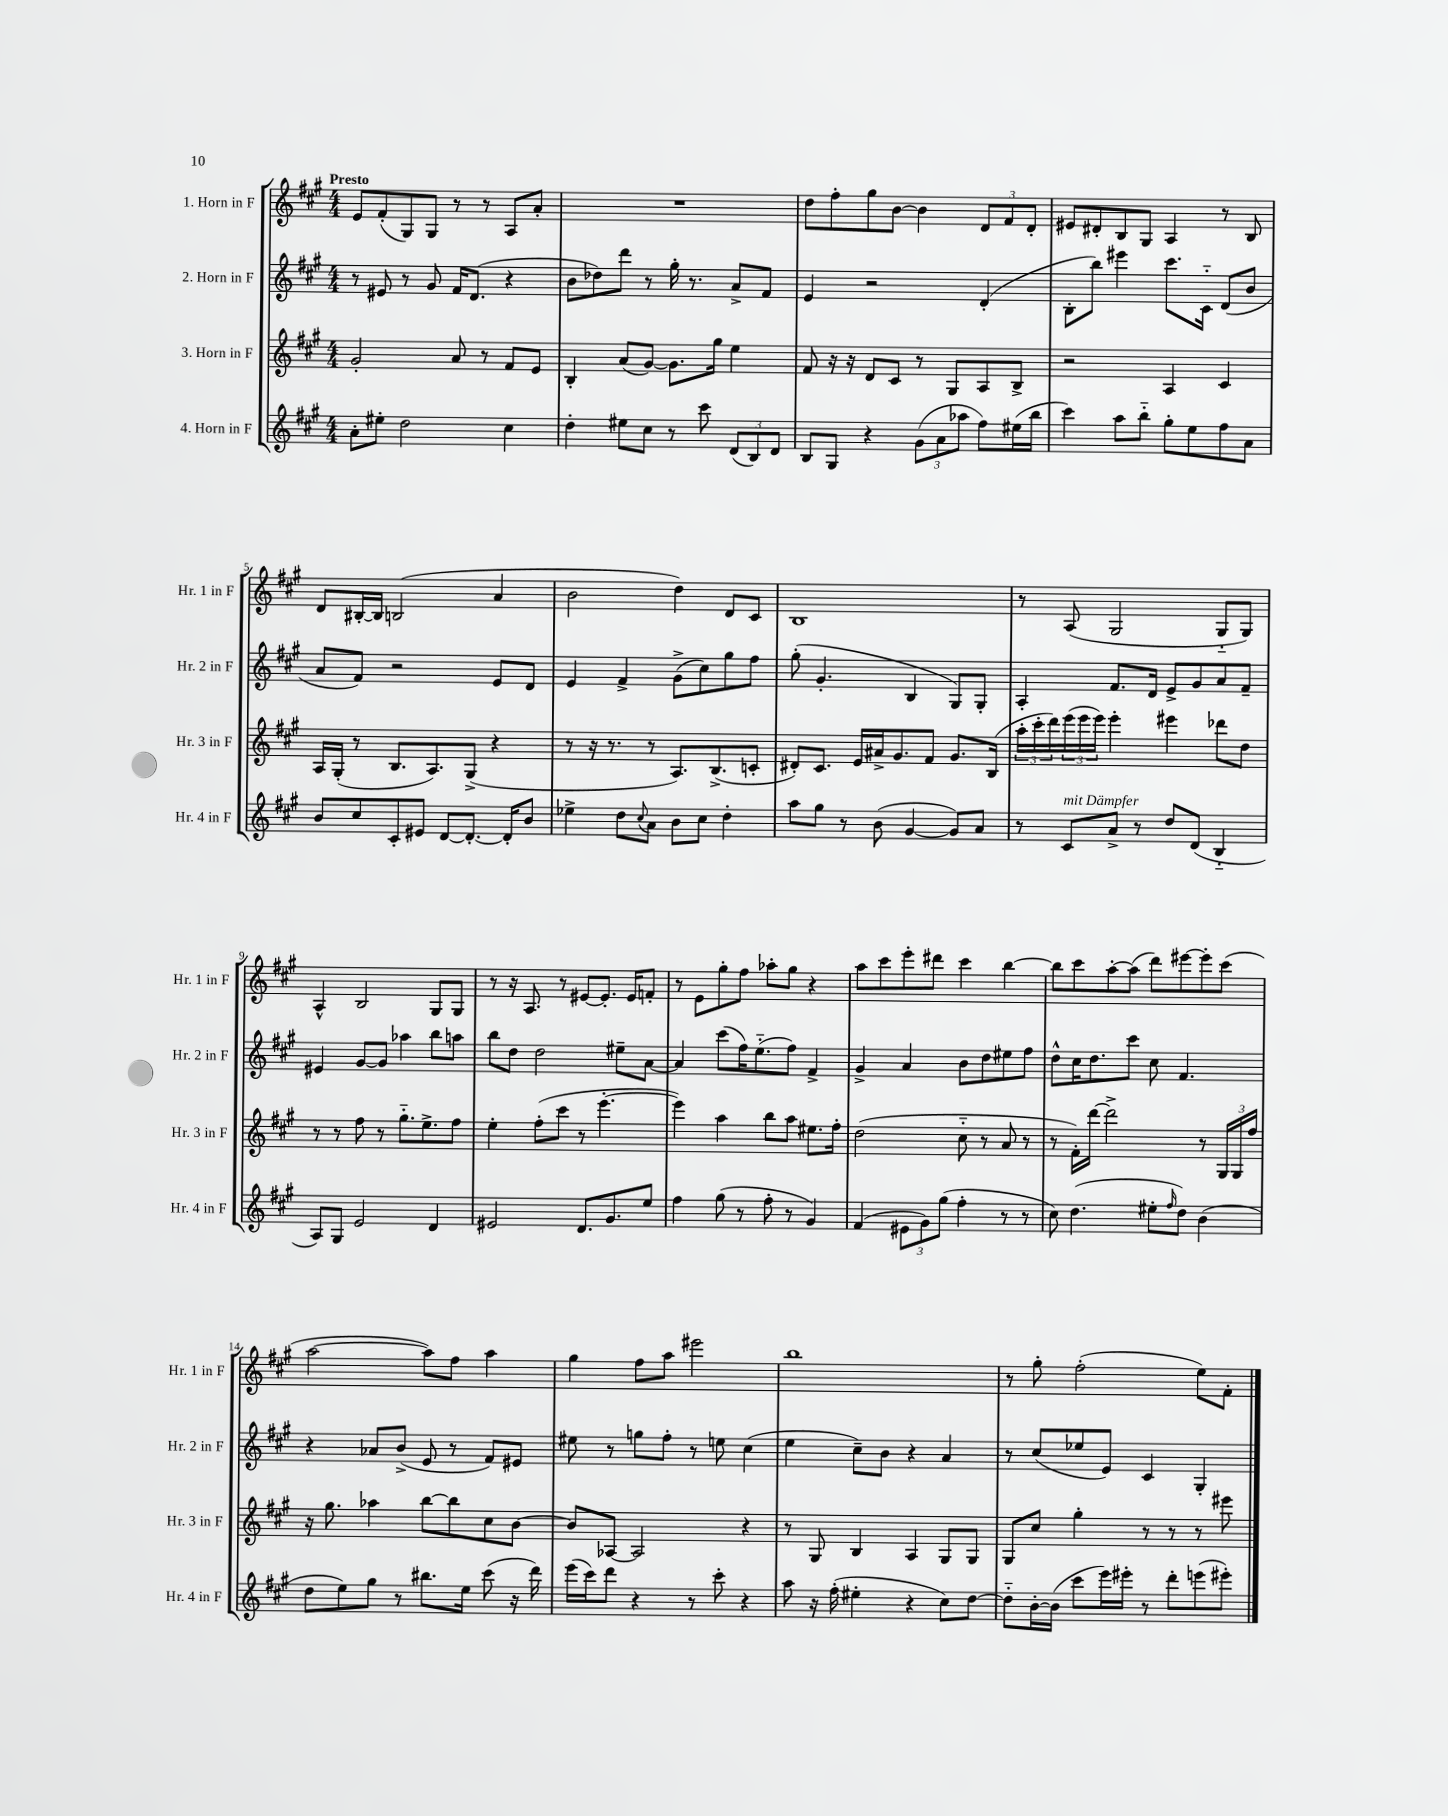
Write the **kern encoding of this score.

**kern	**kern	**kern	**kern
*part4	*part3	*part2	*part1
*staff4	*staff3	*staff2	*staff1
*I"4. Horn in F	*I"3. Horn in F	*I"2. Horn in F	*I"1. Horn in F
*I'Hr. 4 in F	*I'Hr. 3 in F	*I'Hr. 2 in F	*I'Hr. 1 in F
*clefG2	*clefG2	*clefG2	*clefG2
*k[f#c#g#]	*k[f#c#g#]	*k[f#c#g#]	*k[f#c#g#]
*M4/4	*M4/4	*M4/4	*M4/4
=1	=1	=1	=1
!	!	!	!LO:TX:a:B:t=Presto
8a'\L	2g#'/	8r	8e/L
8ee#X'\J	.	8e#X/	(8f#'/
2dd\	.	8r	8G#/)
.	.	8g#/	8G#/J
.	8a/	16f#/KL	8r
.	.	(8.d/J	.
.	8r	.	8r
4cc#\	8f#/L	4r	8A/L
.	8e/J	.	8a'/J
=2	=2	=2	=2
4dd'\	4B'/	8b\L	1r
.	.	8dd-X\)	.
8ee#X\L	(8a/L	8ddd\J	.
8cc#\J	[8g#/J)	8r	.
8r	8.g#\L]	16gg#'\	.
.	.	8.r	.
8ccc#\	.	.	.
.	16gg#\Jk	.	.
(12d/L	4ee\	8a^/L	.
12B/)	.	.	.
.	.	8f#/J	.
12d/J	.	.	.
=3	=3	=3	=3
8B/L	8f#/	4e/	8dd\L
8G#/J	16r	.	8ff#'\
.	16r	.	.
4r	8d/L	2r	8gg#\
.	8c#/J	.	[8b\J
(12g#\L	8r	.	4b\]
12a\	.	.	.
.	8G#/L	.	.
12aa-X\J	.	.	.
8ff#\L)	8A/	(4d'/	12d/L
.	.	.	12f#/
(16ee#X\L	8B^/J	.	.
.	.	.	12d'/J
16bb\JJ	.	.	.
=4	=4	=4	=4
4ccc#\)	2r	8B'\L	8e#X/L
.	.	8bb\J)	8d#X'/
8aa\L	.	4eee#X\	8B/
8bb\J	.	.	8G#/J
8gg#'\L	4A/	8.ccc#\L	4A/
8ee\	.	.	.
.	.	16c#\Jk	.
8ff#\	4c#/	(8d/L	8r
8a\J	.	8b/J	8B/
!!LO:LB:g=z
=5	=5	=5	=5
8b/L	16A/LL	8a/L	8d/L
.	(16G#'/JJ	.	.
8cc#/	8r	8f#/J)	[16B#X'/L
.	.	.	16B#/JJ]
8c#'/	8.B/L	2r	(2Bn/
8e#X/J	.	.	.
.	8.A/)	.	.
[8d/L	.	.	.
8.d'/J_	(8G#^/J	.	.
.	4r	8e/L	4a/
16d'/KL]	.	.	.
8b/J	.	8d/J	.
=6	=6	=6	=6
4ee-X^\	8r	4e/	2b\
.	16r	.	.
.	8.r	.	.
8dd\L	.	4f#^/	.
8qqcc#/	.	.	.
8a\J	8r	.	.
8b\L	8.A/L)	(8g#^\L	4dd\)
8cc#\J	.	8cc#\)	.
.	(8.B^/	.	.
4dd'\	.	8gg#\	8d/L
.	8cn'/J	8ff#\J	8c#/J
=7	=7	=7	=7
8aa\L	8d#X'/L)	(8gg#'\	1B
8gg#\J	8.c#/J	4.g#'/	.
8r	.	.	.
.	16e/LL	.	.
(8b\	16a#X^/J	.	.
.	8.g#/	.	.
[4g#/	.	4B/	.
.	8f#/J	.	.
8g#/L])	8.g#/L	8G#/L)	.
8a/J	.	8G#'/J	.
.	(16B/Jk	.	.
=8	=8	=8	=8
8r	24aa'\LL	4A'/	8r
.	24ccc#'\	.	.
.	24ddd\)	.	.
!LO:TX:a:i:t=mit Dämpfer	!	!	!
8c#/L	(24eee\	.	(8A/
.	24eee\	.	.
.	24eee\JJ)	.	.
8a^/J	4eee'\	8.f#/L	2G#/
8r	.	.	.
.	.	16d/Jk	.
8dd/L	4eee#X\	8e^/L	.
(8d/J	.	8g#/	.
4B/	8ddd-X\L	8a/	8G#/L
.	8dd\J	8f#~/J	8G#/J)
!!LO:LB:g=z
=9	=9	=9	=9
8A/L)	8r	4e#X/	4A^^/
8G#/J	8r	.	.
2e/	8ff#\	[8g#/L	2B/
.	8r	8g#/J]	.
.	8.gg#\L	4aa-X\	.
.	8.ee^\	.	.
4d/	.	8bb\L	8G#/L
.	8ff#\J	8aan\J	8G#/J
=10	=10	=10	=10
2e#X/	4ee'\	8bb\L	8r
.	.	8dd\J	16r
.	.	.	8.A/
.	(8ff#'\L	2dd\	.
.	8ccc#\J	.	8r
8.d/L	8r	.	[8e#X/L
.	[4.eee'\	.	8.e#'/J]
8.g#/	.	.	.
.	.	8ee#X~\L	.
.	.	.	16e#/KL
8ee/J	.	[8a\J	8fn'/J
=11	=11	=11	=11
4ff#\	4eee\])	4a/]	8r
.	.	.	8e\L
(8gg#\	4aa\	(8ccc#\L	8gg#'\
8r	.	16ff#\K)	8ff#\J
.	.	(8.ee\	.
8ff#'\	8bb\L	.	8aa-X'\L
8r	8aa\J	8ff#\J)	8gg#\J
4g#/)	8.ee#X\L	4f#^/	4r
.	16ff#'\Jk	.	.
=12	=12	=12	=12
(4f#/	(2dd\	4g#^/	8aa\L
.	.	.	8ccc#\
12e#X\L	.	4a/	8eee'\
12g#\)	.	.	.
.	.	.	8ddd#X\J
(12gg#\J	.	.	.
4ff#'\	8cc#\	8b\L	4ccc#\
.	8r	8dd\	.
8r	8a/	8ee#X\	[4bb\
8r	8r	8ff#\J	.
=13	=13	=13	=13
8cc#\)	8r	8dd^^\L	8bb\L]
(4.dd\	16f#'\LL)	16cc#\K	8ccc#\
.	[16ddd\JJ	8.dd\	.
.	2ddd^\]	.	[8aa'\
.	.	8ccc#\J	(8aa\J]
8ee#X'\L	.	8cc#\	8ddd\L)
16qqff#/	.	.	.
8dd\J)	.	4.f#/	[8eee#X\
(4b\	8r	.	8eee#'\]
.	24G#/LL	.	(8ccc#\J
.	24G#/	.	.
.	24ff#/JJ	.	.
!!LO:LB:g=z
=14	=14	=14	=14
8dd\L	16r	4r	[2aa\
.	8.gg#\	.	.
8ee\)	.	.	.
8gg#\J	4aa-X\	8a-X/L	.
8r	.	(8b^/J	.
8.bb#X\L	[8bb\L	8e/	8aa\L])
.	8bb\]	8r	8ff#\J
16ee\Jk	.	.	.
(8ccc#\	8cc#\	8f#/L)	4aa\
16r	[8b\J	8e#X/J	.
16ddd\)	.	.	.
=15	=15	=15	=15
(16eee\LL	8b/L]	8ee#X\	4gg#\
16ccc#\J)	.	.	.
8ddd\J	[8A-X/J	8r	.
4r	2A-/]	8ggn\L	8ff#\L
.	.	8ff#'\J	8aa\J
8r	.	8r	2eee#X\
8ccc#'\	.	8een\	.
4r	4r	(4cc#\	.
=16	=16	=16	=16
8aa\	8r	4ee\	1bb
16r	8G#/	.	.
(16ff#'\	.	.	.
4ee#X'\	4B/	8cc#~\L)	.
.	.	8b\J	.
4r	4A/	4r	.
8cc#\L)	8G#/L	4a/	.
[8dd\J	8G#/J	.	.
=17	=17	=17	=17
8dd\L]	8G#/L	8r	8r
[16b'\L	8cc#/J	(8cc#/L	8gg#'\
(16b\JJ]	.	.	.
8ccc#\L	4gg#'\	8ee-X/	(2ff#'\
16eee\L)	.	8e/J)	.
16eee#X'\JJ	.	.	.
8r	8r	4c#/	.
8ddd'\L	8r	.	.
(8eeen\	8r	4G#'/	8ee\L)
8eee#X'\J)	8eee#X\	.	8f#'\J
==	==	==	==
*-	*-	*-	*-
